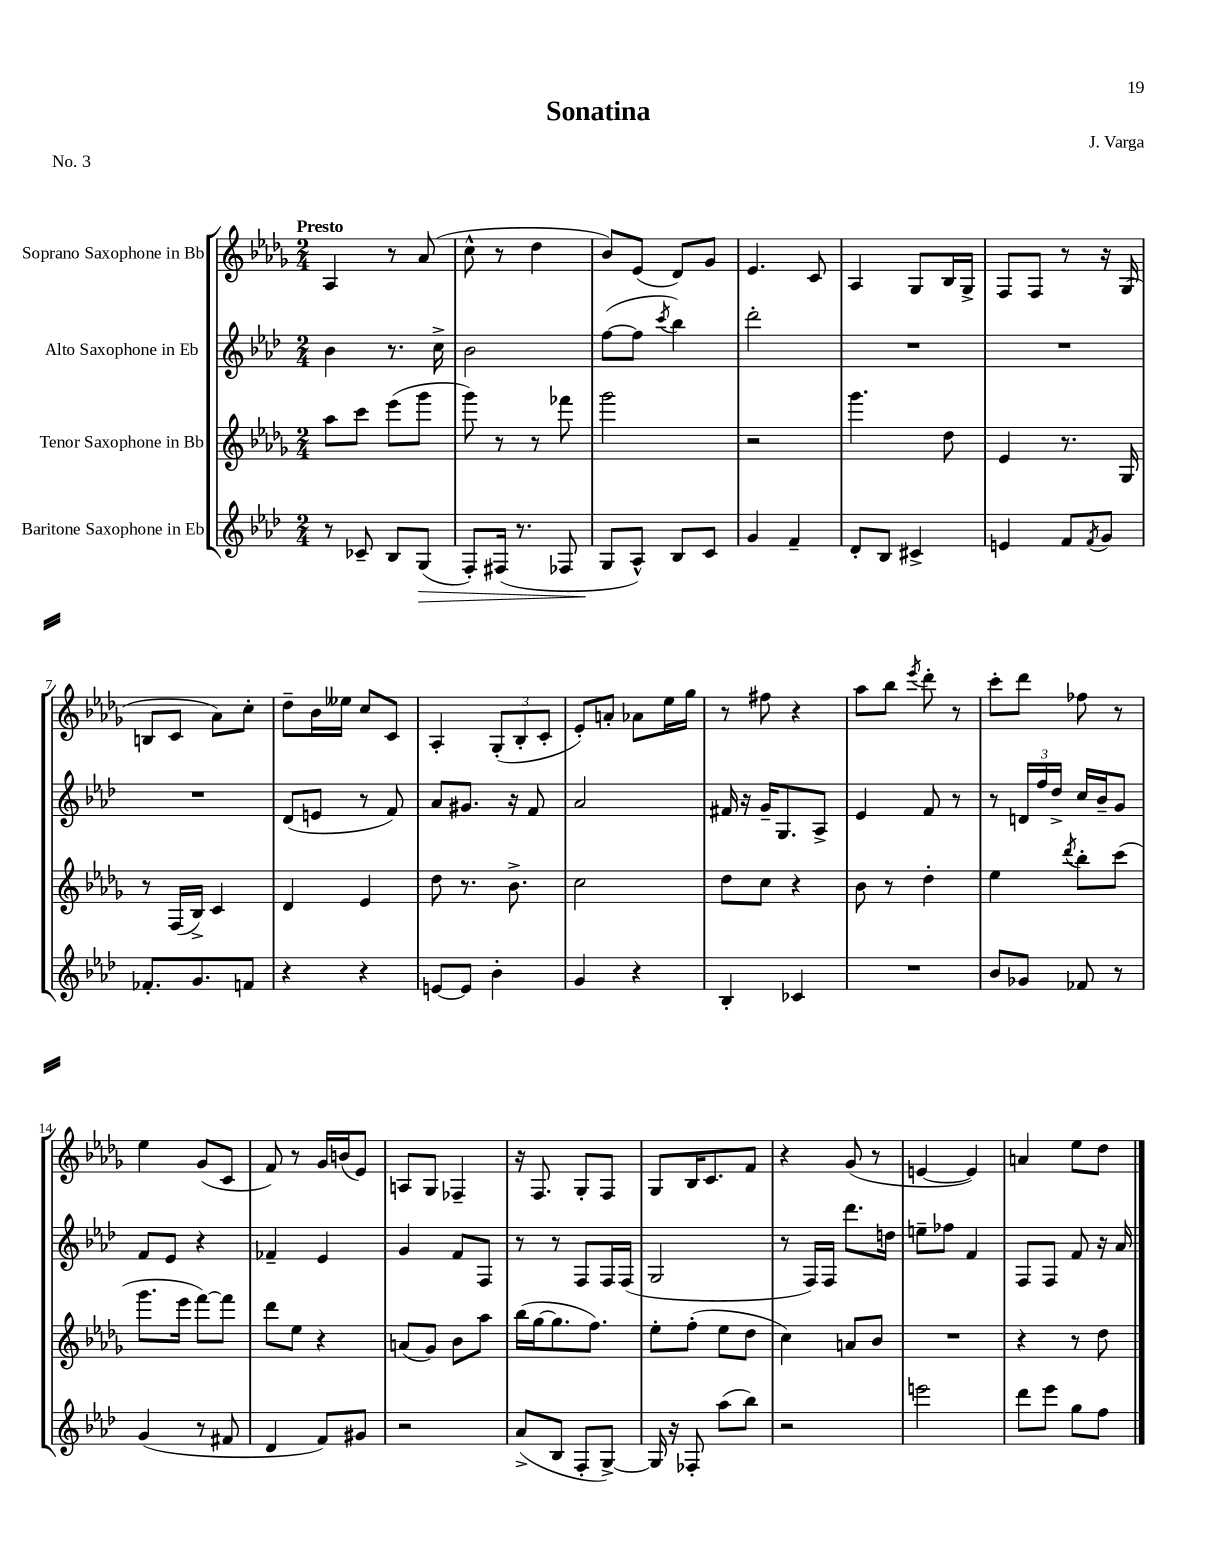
\header { title = "Sonatina" composer = "J. Varga" piece = "No. 3" }
<<
\new StaffGroup <<
\new Staff = "s0" \with { instrumentName = "Soprano Saxophone in Bb" } {
    \clef treble \key des \major \numericTimeSignature \time 2/4 \tempo "Presto"
    aes4 r8 aes'8( |
    c''8-^ r8 des''4 |
    bes'8) ees'8( des'8) ges'8 |
    ees'4. c'8 |
    aes4 ges8 bes16 ges16-> |
    f8 f8 r8 r16 ges16( |
    b8 c'8 aes'8) c''8-. |
    des''8-- bes'16 eeses''16 c''8 c'8 |
    aes4-. \tuplet 3/2 { ges8-.( bes8-. c'8-. } |
    ees'8-.) a'8-. aes'8 ees''16 ges''16 |
    r8 fis''8 r4 |
    aes''8 bes''8 \acciaccatura { ees'''8 } des'''8-. r8 |
    c'''8-. des'''8 fes''8 r8 |
    ees''4 ges'8( c'8 |
    f'8) r8 ges'16 b'16( ees'8) |
    a8 ges8 fes4-- |
    r16 f8. ges8-. f8 |
    ges8 bes16 c'8. f'8 |
    r4 ges'8( r8 |
    e'4~ e'4) |
    a'4 ees''8 des''8 \bar "|." |
}
\new Staff = "s1" \with { instrumentName = "Alto Saxophone in Eb" } {
    \clef treble \key aes \major \numericTimeSignature \time 2/4
    bes'4 r8. c''16-> |
    bes'2 |
    f''8~( f''8 \acciaccatura { c'''8 } bes''4) |
    des'''2-. |
    R2 |
    R2 |
    R2 |
    des'8( e'8 r8 f'8) |
    aes'8 gis'8. r16 f'8 |
    aes'2 |
    fis'16 r16 g'16-- g8. aes8-> |
    ees'4 f'8 r8 |
    r8 \tuplet 3/2 { d'16 f''16 des''16-> } c''16 bes'16-- g'8 |
    f'8 ees'8 r4 |
    fes'4-- ees'4 |
    g'4 f'8 f8 |
    r8 r8 f8 f16 f16( |
    g2 |
    r8 f16) f16 des'''8. d''16 |
    e''8-- fes''8 f'4 |
    f8 f8 f'8 r16 aes'16 \bar "|." |
}
\new Staff = "s2" \with { instrumentName = "Tenor Saxophone in Bb" } {
    \clef treble \key des \major \numericTimeSignature \time 2/4
    aes''8 c'''8 ees'''8( ges'''8 |
    ges'''8) r8 r8 fes'''8 |
    ges'''2 |
    r2 |
    ges'''4. des''8 |
    ees'4 r8. ges16 |
    r8 f16( bes16->) c'4 |
    des'4 ees'4 |
    des''8 r8. bes'8.-> |
    c''2 |
    des''8 c''8 r4 |
    bes'8 r8 des''4-. |
    ees''4 \acciaccatura { des'''8 } bes''8-. c'''8( |
    ges'''8. ees'''16 f'''8~) f'''8 |
    des'''8 ees''8 r4 |
    a'8( ges'8) bes'8 aes''8 |
    bes''16( ges''16~ ges''8. f''8.) |
    ees''8-. f''8-.( ees''8 des''8 |
    c''4) a'8 bes'8 |
    R2 |
    r4 r8 des''8 \bar "|." |
}
\new Staff = "s3" \with { instrumentName = "Baritone Saxophone in Eb" } {
    \clef treble \key aes \major \numericTimeSignature \time 2/4
    r8 ces'8-- bes8 g8\>( |
    f8-.) fis16( r8. fes8 |
    g8\! aes8-^) bes8 c'8 |
    g'4 f'4-- |
    des'8-. bes8 cis'4-> |
    e'4 f'8 \acciaccatura { f'8 } g'8 |
    fes'8.-. g'8. f'8 |
    r4 r4 |
    e'8~ e'8 bes'4-. |
    g'4 r4 |
    bes4-. ces'4 |
    R2 |
    bes'8 ges'8 fes'8 r8 |
    g'4( r8 fis'8 |
    des'4 f'8) gis'8 |
    r2 |
    aes'8->( bes8 f8-. g8~->) |
    g16 r16 fes8-. aes''8( bes''8) |
    r2 |
    e'''2 |
    des'''8 ees'''8 g''8 f''8 \bar "|." |
}
>>
>>
